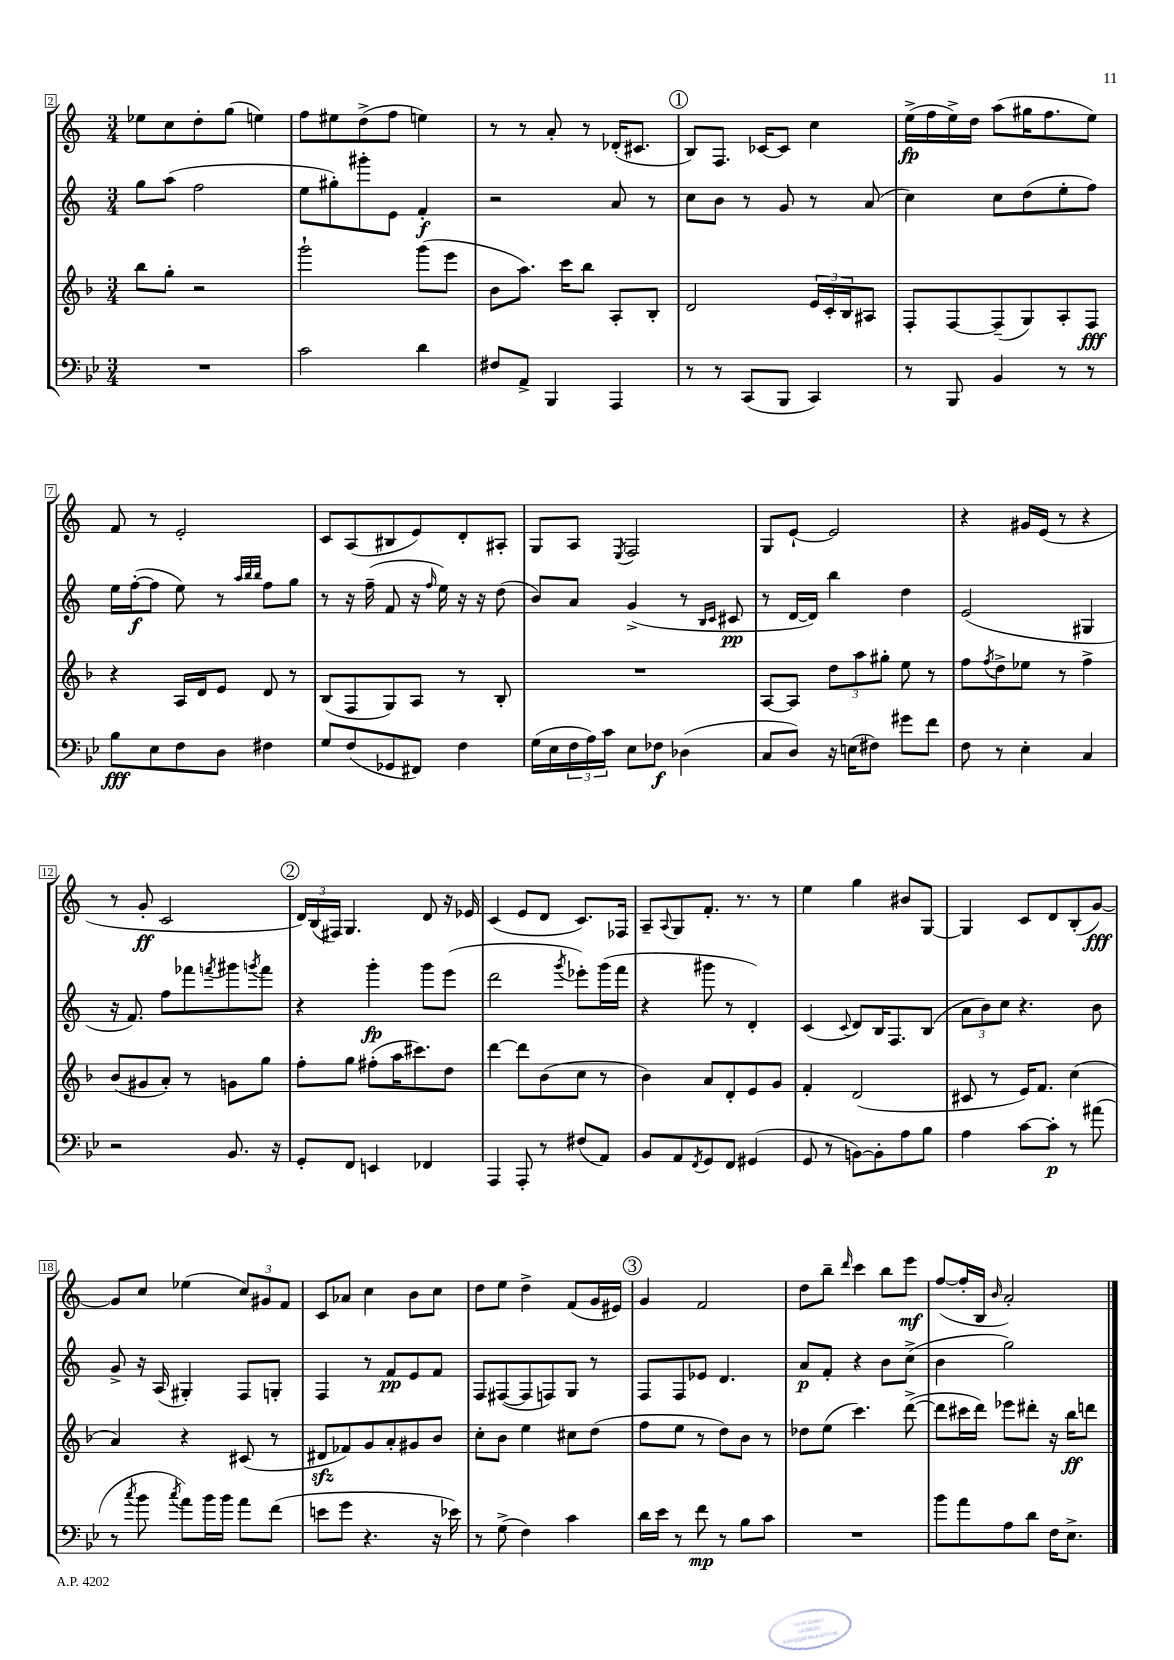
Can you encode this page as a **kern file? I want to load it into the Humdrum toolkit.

**kern	**dynam	**kern	**dynam	**kern	**dynam	**kern	**dynam
*part4	*part4	*part3	*part3	*part2	*part2	*part1	*part1
*staff4	*staff4	*staff3	*staff3	*staff2	*staff2	*staff1	*staff1
*clefF4	*	*clefG2	*	*clefG2	*	*clefG2	*
*k[b-e-]	*	*k[b-]	*	*k[]	*	*k[]	*
*M3/4	*	*M3/4	*	*M3/4	*	*M3/4	*
=2	=2	=2	=2	=2	=2	=2	=2
2.r	.	8bb-\L	.	8gg\L	.	8ee-X\L	.
.	.	8gg'\J	.	(8aa\J	.	8cc\	.
.	.	2r	.	2ff\	.	8dd'\	.
.	.	.	.	.	.	(8gg\J	.
.	.	.	.	.	.	4een\)	.
=3	=3	=3	=3	=3	=3	=3	=3
2c\	.	2ggg`\	.	8ee\L	.	8ff\L	.
.	.	.	.	8gg#X'\)	.	8ee#X\	.
.	.	.	.	8ggg#X'\	.	(8dd^\	.
.	.	.	.	8e\J	.	8ff\J	.
4d\	.	(8ggg\L	.	4f'/	f	4een\)	.
.	.	8eee\J	.	.	.	.	.
=4	=4	=4	=4	=4	=4	=4	=4
8F#X/L	.	8b-\L	.	2r	.	8r	.
8AA^/J	.	8.aa\J)	.	.	.	8r	.
4BBB-/	.	.	.	.	.	8a'/	.
.	.	16ccc\KL	.	.	.	.	.
.	.	8bb-\J	.	.	.	8r	.
4AAA/	.	8A'/L	.	8a/	.	(16d-X'/KL	.
.	.	.	.	.	.	8.c#X/J	.
.	.	8B-'/J	.	8r	.	.	.
!!LO:REH:place=s1:t=1
=5	=5	=5	=5	=5	=5	=5	=5
8r	.	2d/	.	8cc\L	.	8B/L)	.
8r	.	.	.	8b\J	.	8.F/J	.
(8CC/L	.	.	.	8r	.	.	.
.	.	.	.	.	.	[16c-X/KL	.
8BBB-/J	.	.	.	8g/	.	8c-/J]	.
4CC/)	.	24e/LL	.	8r	.	4cc\	.
.	.	24c'/	.	.	.	.	.
.	.	24B-/J	.	.	.	.	.
.	.	8A#X/J	.	(8a/	.	.	.
=6	=6	=6	=6	=6	=6	=6	=6
8r	.	8F'/L	.	4cc\)	.	(16ee^\LL	fp
.	.	.	.	.	.	16ff\	.
8BBB-/	.	[8F/	.	.	.	16ee^\)	.
.	.	.	.	.	.	16dd\JJ	.
4BB-/	.	(8F~/]	.	8cc\L	.	(8aa\L	.
.	.	8G/)	.	(8dd\	.	16gg#X\K	.
.	.	.	.	.	.	8.ff\	.
8r	.	8A'/	.	8ee'\	.	.	.
8r	.	8F/J	fff	8ff\J)	.	8ee\J)	.
!!LO:LB:g=z
=7	=7	=7	=7	=7	=7	=7	=7
8B-\L	fff	4r	.	16ee\LL	.	8f/	.
.	.	.	.	([16ff'\J	f	.	.
8E-\	.	.	.	8ff\J]	.	8r	.
8F\	.	16A/LL	.	8ee\)	.	2e'/	.
.	.	16d/J	.	.	.	.	.
8D\J	.	8e/J	.	8r	.	.	.
.	.	.	.	32qqaa/LLL	.	.	.
.	.	.	.	32qqbb/	.	.	.
.	.	.	.	32qqbb/JJJ	.	.	.
4F#X\	.	8d/	.	8ff\L	.	.	.
.	.	8r	.	8gg\J	.	.	.
=8	=8	=8	=8	=8	=8	=8	=8
8G/L	.	(8B-/L	.	8r	.	8c/L	.
(8F/	.	8F/	.	16r	.	(8A/	.
.	.	.	.	(16ff~\	.	.	.
8GG-X/	.	8G/)	.	8f/	.	8B#X/	.
8FF#X/J)	.	8A/J	.	16r	.	8e/)	.
.	.	.	.	16qqff/	.	.	.
.	.	.	.	16ee\)	.	.	.
4F\	.	8r	.	16r	.	8d'/	.
.	.	.	.	16r	.	.	.
.	.	8B-'/	.	(8dd\	.	8A#X'/J	.
=9	=9	=9	=9	=9	=9	=9	=9
(16G\LL	.	2.r	.	8b/L)	.	8G/L	.
16E-\	.	.	.	.	.	.	.
24F\	.	.	.	8a/J	.	8A/J	.
24A\)	.	.	.	.	.	.	.
24c\JJ	.	.	.	.	.	.	.
.	.	.	.	.	.	8qE/	.
8E-\L	.	.	.	(4g^/	.	2F/	.
8F-X\J	f	.	.	.	.	.	.
(4D-X\	.	.	.	8r	.	.	.
.	.	.	.	16qqB/LL	.	.	.
.	.	.	.	16qqc/JJ	.	.	.
.	.	.	.	8c#X/	pp	.	.
=10	=10	=10	=10	=10	=10	=10	=10
8C/L	.	[8A/L	.	8r	.	8G/L	.
8D/J)	.	8A/J]	.	[16d/LL	.	[8e`/J	.
.	.	.	.	16d/JJ])	.	.	.
16r	.	12dd\L	.	4bb\	.	2e/]	.
(16En\KL	.	.	.	.	.	.	.
.	.	12aa\	.	.	.	.	.
8F#X\J)	.	.	.	.	.	.	.
.	.	12gg#X'\J	.	.	.	.	.
8g#X\L	.	8ee\	.	4dd\	.	.	.
8f\J	.	8r	.	.	.	.	.
=11	=11	=11	=11	=11	=11	=11	=11
8F\	.	8ff\L	.	(2e/	.	4r	.
.	.	8qff/	.	.	.	.	.
8r	.	8dd^\	.	.	.	.	.
4E-'\	.	8ee-X\J	.	.	.	16g#X/LL	.
.	.	.	.	.	.	(16e/JJ	.
.	.	8r	.	.	.	8r	.
4C/	.	4ff^\	.	4G#X/	.	4r	.
!!LO:LB:g=z
=12	=12	=12	=12	=12	=12	=12	=12
2r	.	(8b-/L	.	16r	.	8r	.
.	.	.	.	8.f/)	.	.	.
.	.	8g#X/	.	.	.	8g'/	ff
.	.	8a'/J)	.	8ff\L	.	2c/	.
.	.	8r	.	8fff-X\	.	.	.
.	.	.	.	8qfffn/	.	.	.
8.BB-/	.	8gn\L	.	8ggg#X\	.	.	.
.	.	.	.	8qgggn/	.	.	.
.	.	8gg\J	.	8fff\J	.	.	.
16r	.	.	.	.	.	.	.
!!LO:REH:place=s1:t=2
=13	=13	=13	=13	=13	=13	=13	=13
8GG'/L	.	8ff'\L	.	4r	.	24d/LL)	.
.	.	.	.	.	.	(24B/	.
.	.	.	.	.	.	24F#X/JJ)	.
8FF/J	.	8gg\J	.	.	.	4.G/	.
4EEn/	.	(8ff#X'\L	.	4ggg'\	fp	.	.
.	.	16aa\K	.	.	.	.	.
.	.	8.ccc#X\)	.	.	.	.	.
4FF-X/	.	.	.	8ggg\L	.	8d/	.
.	.	8dd\J	.	(8eee\J	.	16r	.
.	.	.	.	.	.	16e-X/	.
=14	=14	=14	=14	=14	=14	=14	=14
4AAA/	.	[4ddd\	.	2ddd\	.	(4c/	.
8AAA'/	.	8ddd\L]	.	.	.	8e/L	.
8r	.	(8b-\	.	.	.	8d/J	.
.	.	.	.	8qggg/	.	.	.
(8F#X/L	.	8cc\J	.	8eee-X'\L)	.	8.c/L)	.
8AA/J)	.	8r	.	(16ggg\L	.	.	.
.	.	.	.	16fff\JJ	.	16F-X/Jk	.
=15	=15	=15	=15	=15	=15	=15	=15
8BB-/L	.	4b-\)	.	4r	.	8A~/L	.
.	.	.	.	.	.	8qqA/	.
8AA/	.	.	.	.	.	8G/	.
8qFF/	.	.	.	.	.	.	.
8GG/	.	8a/L	.	8ggg#X\	.	8.f'/J	.
8FF/J	.	8d'/	.	8r	.	.	.
.	.	.	.	.	.	8.r	.
(4GG#X/	.	8e/	.	4d'/)	.	.	.
.	.	8g/J	.	.	.	8r	.
=16	=16	=16	=16	=16	=16	=16	=16
8GG/	.	4f'/	.	(4c/	.	4ee\	.
8r	.	.	.	.	.	.	.
.	.	.	.	8qqc/	.	.	.
[8BBn\L)	.	(2d/	.	8d/L)	.	4gg\	.
8BB'\]	.	.	.	16B/K	.	.	.
.	.	.	.	8.F/	.	.	.
8A\	.	.	.	.	.	8b#X/L	.
8B-\J	.	.	.	(8B/J	.	[8G/J	.
=17	=17	=17	=17	=17	=17	=17	=17
4A\	.	8c#X/	.	12a\L	.	4G/]	.
.	.	.	.	12b\)	.	.	.
.	.	8r	.	.	.	.	.
.	.	.	.	12cc\J	.	.	.
[8c\L	.	16e/KL)	.	4.r	.	8c/L	.
.	.	8.f/J	.	.	.	.	.
8c'\J]	p	.	.	.	.	8d/	.
8r	.	(4cc\	.	.	.	(8B'/	.
(8a#X\	.	.	.	8b\	.	[8g/J)	fff
!!LO:LB:g=z
=18	=18	=18	=18	=18	=18	=18	=18
8r	.	4a/)	.	8g^/	.	8g/L]	.
8qcc/	.	.	.	.	.	.	.
8b-\	.	.	.	16r	.	8cc/J	.
.	.	.	.	(16A/	.	.	.
8qcc/	.	.	.	.	.	.	.
8a\L)	.	4r	.	4G#X'/)	.	(4ee-X\	.
16b-\L	.	.	.	.	.	.	.
16b-\JJ	.	.	.	.	.	.	.
8a\L	.	(8c#X/	.	8F/L	.	12cc/L)	.
.	.	.	.	.	.	12g#X/	.
(8f\J	.	8r	.	8Gn'/J	.	.	.
.	.	.	.	.	.	12f/J	.
=19	=19	=19	=19	=19	=19	=19	=19
8en\L	.	8d#Xzz/L	.	4F/	.	8c/L	.
8g\J	.	8f-X/)	.	.	.	8a-X/J	.
4.r	.	8g/	.	8r	.	4cc\	.
.	.	8a'/	.	8f/L	pp	.	.
.	.	8g#X/	.	8e/	.	8b\L	.
16r	.	8b-/J	.	8f/J	.	8cc\J	.
16e-X\)	.	.	.	.	.	.	.
=20	=20	=20	=20	=20	=20	=20	=20
8r	.	8cc'\L	.	8F/L	.	8dd\L	.
(8G^\	.	8b-\J	.	([8F#X/	.	8ee\J	.
4F\)	.	4ee\	.	8F#/]	.	4dd^\	.
.	.	.	.	8Fn/)	.	.	.
4c\	.	8cc#X\L	.	8G/J	.	(8f/L	.
.	.	(8dd\J	.	8r	.	16g/L	.
.	.	.	.	.	.	16e#X/JJ)	.
!!LO:REH:place=s1:t=3
=21	=21	=21	=21	=21	=21	=21	=21
16d\LL	.	8ff\L	.	8F/L	.	4g/	.
16e-\JJ	.	.	.	.	.	.	.
8r	.	8ee\J	.	8F/	.	.	.
8f\	mp	8r	.	8e-X/J	.	2f/	.
8r	.	8dd\L)	.	4.d/	.	.	.
8B-\L	.	8b-\J	.	.	.	.	.
8c\J	.	8r	.	.	.	.	.
=22	=22	=22	=22	=22	=22	=22	=22
2.r	.	8dd-X\L	.	8a/L	p	8dd\L	.
.	.	(8ee\J	.	8f'/J	.	8bb~\J	.
.	.	.	.	.	.	16qqddd/	.
.	.	4.ccc\)	.	4r	.	4ccc\	.
.	.	.	.	8b\L	.	8bb\L	.
.	.	([8ddd^\	.	(8cc^\J	.	8eee\J	mf
=23	=23	=23	=23	=23	=23	=23	=23
8b-\L	.	8ddd\L]	.	4b\	.	([8ff/L	.
8a\	.	16ccc#X\L	.	.	.	16ff'/L]	.
.	.	16ddd\JJ)	.	.	.	16B/JJ	.
.	.	.	.	.	.	16qqb/	.
8A\	.	8eee-X\L	.	2gg\)	.	2a'/)	.
8d\J	.	8ddd#X'\J	.	.	.	.	.
16F\KL	.	16r	.	.	.	.	.
8.E-^\J	.	16bb-\KL	ff	.	.	.	.
.	.	8dddn\J	.	.	.	.	.
==	==	==	==	==	==	==	==
*-	*-	*-	*-	*-	*-	*-	*-
